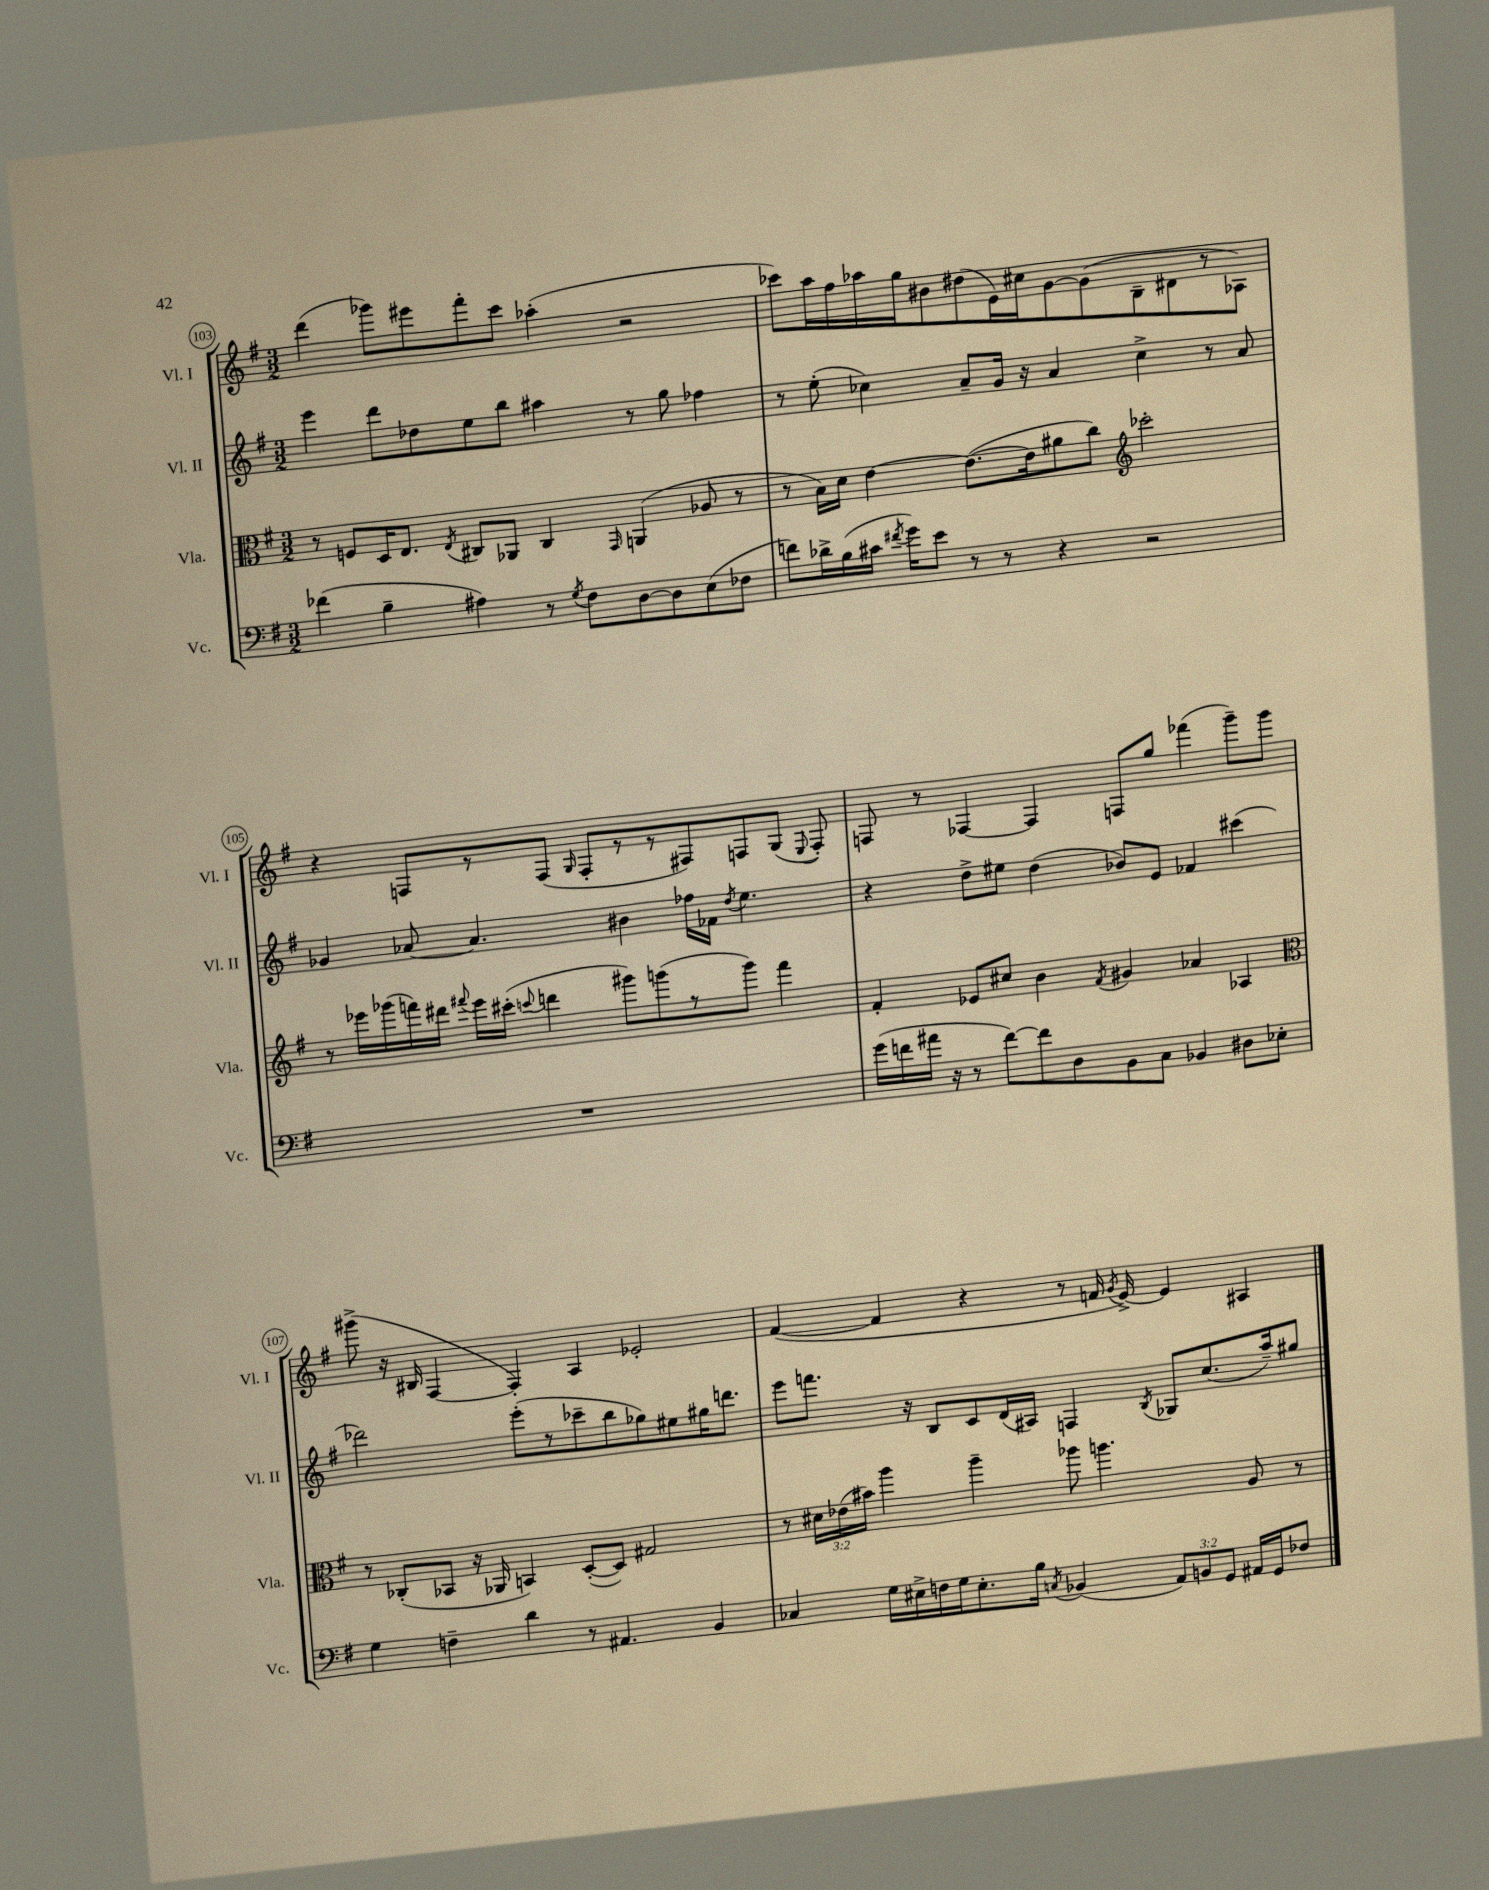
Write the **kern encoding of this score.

**kern	**kern	**kern	**kern
*staff4	*staff3	*staff2	*staff1
*clefF4	*clefC3	*clefG2	*clefG2
*k[f#]	*k[f#]	*k[f#]	*k[f#]
*M3/2	*M3/2	*M3/2	*M3/2
(4f-	8r	4eee	(4ddd
.	8F	.	.
4B~	16D	8ddd	8ggg-)
.	8.E	.	.
.	.	8dd-	8eee#
.	8qE	.	.
4A#)	8C#	8ee	8fff#'
.	8AA-	8bb	8ccc
8r	4C#	4aa#	(4aa-'
8qG	.	.	.
8F#	.	.	.
.	16qqGG	.	.
[8D	(4AA	8r	2r
8D]	.	8gg	.
(8E	8A-	4ff-	.
8F-	8r	.	.
=	=	=	=
8f)	8r	8r	8ccc-)
16d-^	16B)	(8ee'	16aa
(16B	16d	.	16ff#
16c#	[4e	4cc-)	16aa-
8qf#	.	.	.
16g)	.	.	16gg
8e	.	.	8b#
8r	(8.e_	8a~	(8dd#
8r	.	16g	16e)
.	16e]	16r	16cc#
4r	8a#	4a	[8g
.	8cc)	.	(8g]
*	*clefG2	*	*
2r	2ccc-'	4cc-^	8B~
.	.	.	8d#
.	.	8r	8r
.	.	8a	8A-)
=	=	=	=
1.r	8r	4g-	4r
.	16eee-	.	.
.	(16ggg-	.	.
.	16fff)	[8a-	8F
.	16ddd#	.	.
.	8qqfff#	.	.
.	16eee-	4.a-]	8r
.	(16ccc#'	.	.
.	8qqccc	.	.
.	4ddd	.	(8F
.	.	.	16qqG
.	.	.	8F'
.	8ggg#)	4b#	8r
.	(8ggg	.	8r
.	8r	16ff-	8F#)
.	.	16f-	.
.	.	8qdd	.
.	8ggg)	4.ee	8F
.	4fff#	.	(8G
.	.	.	8qqE
.	.	.	8F')
=	=	=	=
(16g	4f#'	4r	8F
16f	.	.	.
16a#	.	.	8r
16r	.	.	.
8r	8e-	8dd^	[4F-
[8f)	8cc#	8ee#	.
8f]	4b	(4dd	4F-]
8D	.	.	.
.	8qf#	.	.
8BB	4g#	8b-)	8F
8C	.	8e	8gg
4BB-	4a-	4f-	(4fff-
8D#	4A-	(4ccc#	8ggg~)
8E-'	.	.	8ggg
=	=	=	=
*	*clefC3	*	*
4G	8r	2ddd-)	(8ggg#^
.	(8C-'	.	16r
.	.	.	16B#
4F~	8BB-	.	[4F#
.	16r	.	.
.	16AA-	.	.
4d	4BB)	(8eee'	4F#'])
.	.	8r	.
8r	([8D'	8ccc-~	4A
4.AA#	8D])	8bb	.
.	2G#	8gg-)	2e-'
.	.	8ee#	.
4BB	.	16gg#	.
.	.	8.ddd	.
=	=	=	=
4C-	8r	8eee	([4f#
.	24d#	8.fff	.
.	(24e-	.	.
.	24b#)	.	.
16G	4aa	.	4f#]
16E#^	.	16r	.
16F	.	8B	.
16G	.	.	.
8.E#'	4aa~	8c	4r
.	.	(16d	.
16B	.	16A#)	.
8qC	.	.	.
(4BB-	8aa-	4F	8r
.	4.aa	.	16f
.	.	.	8qg
.	.	.	[16e^)
.	.	8qB	.
12AA)	.	8G-	4e]
12BB	.	.	.
.	.	(8.cc	.
12GG	.	.	.
16AA#	8A	.	4A#
16GG	.	16aa~)	.
8F-	8r	8gg#	.
==	==	==	==
*-	*-	*-	*-
